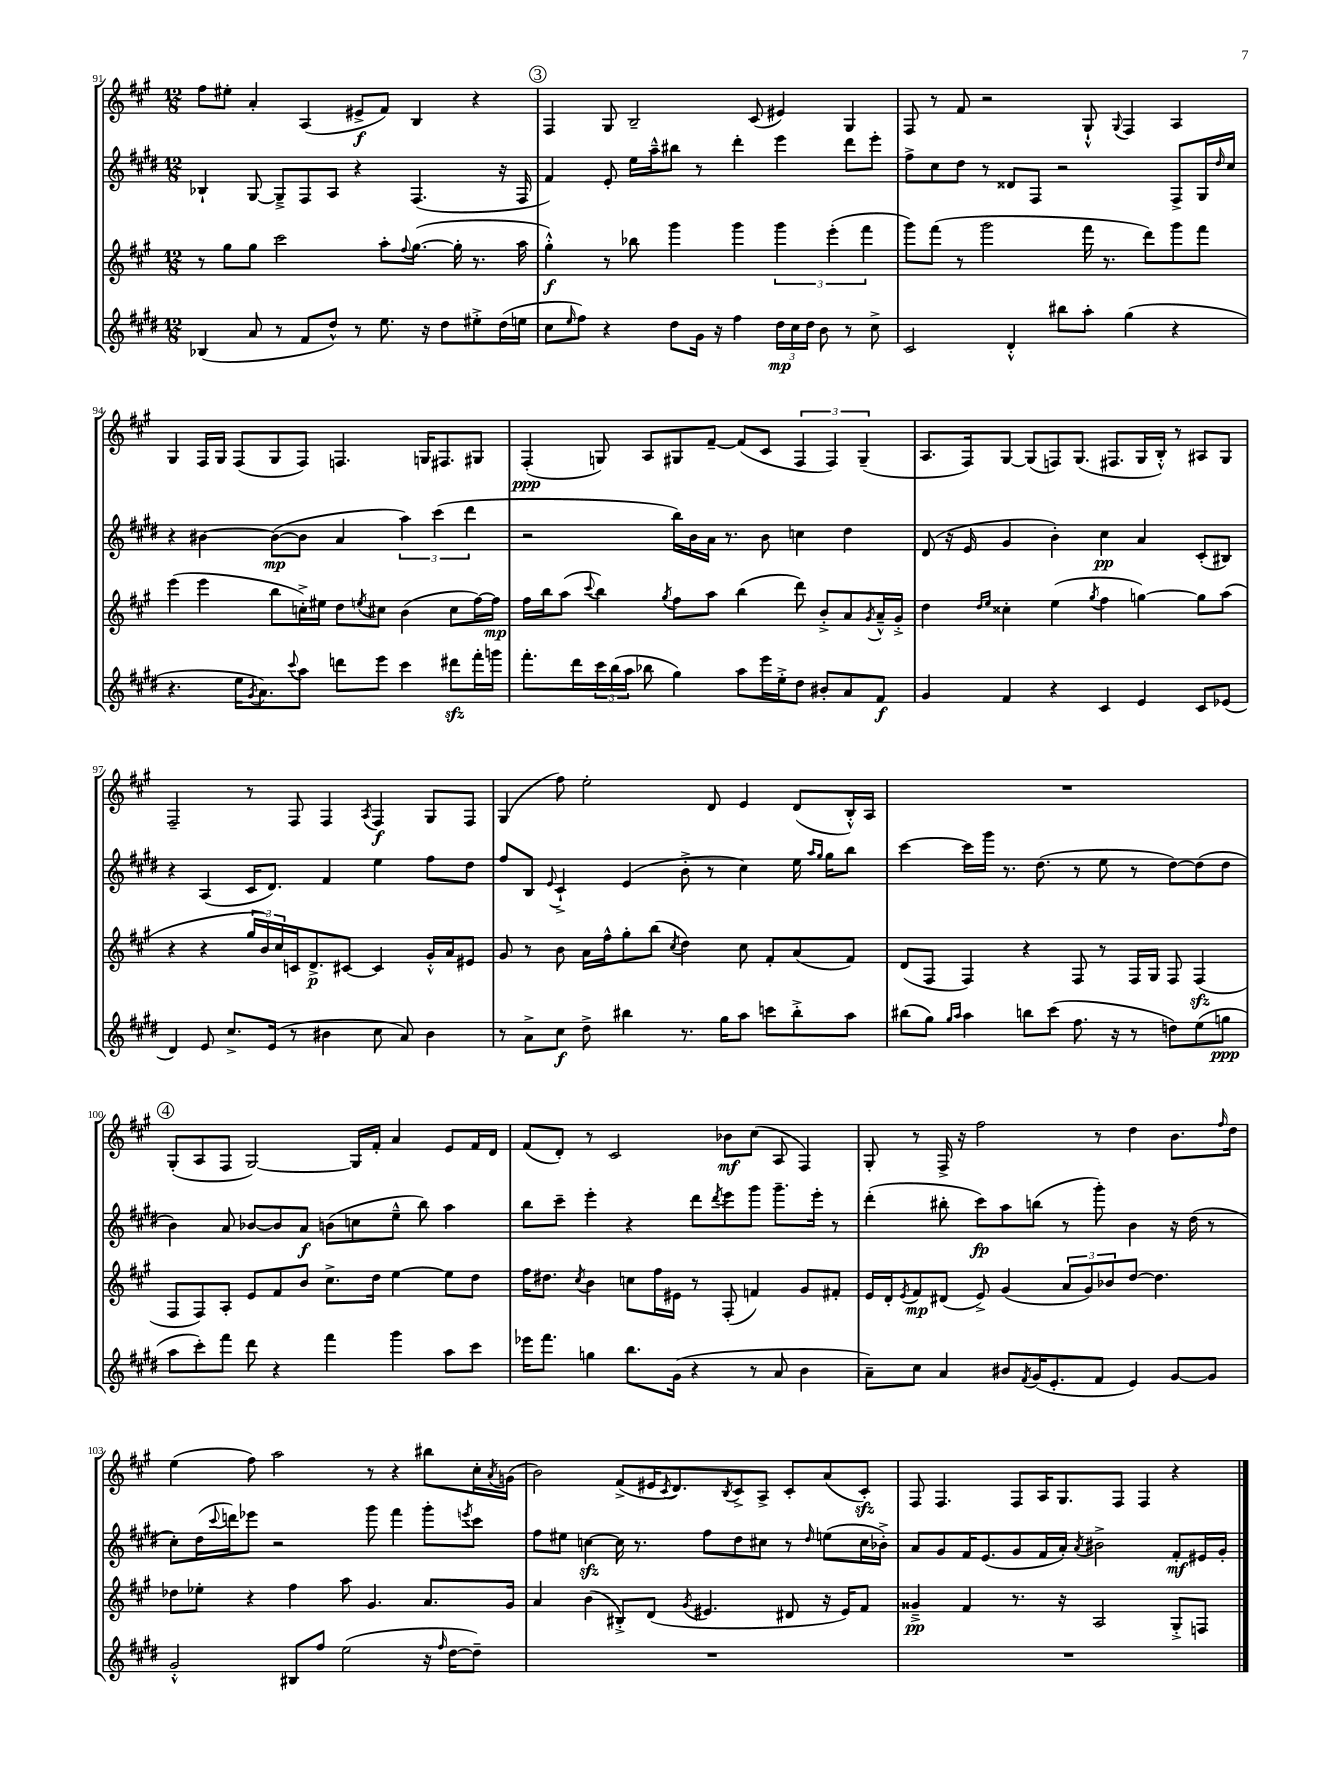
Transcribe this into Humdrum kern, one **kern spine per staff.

**kern	**kern	**kern	**kern
*staff4	*staff3	*staff2	*staff1
*clefG2	*clefG2	*clefG2	*clefG2
*k[f#c#g#d#]	*k[f#c#g#]	*k[f#c#g#d#]	*k[f#c#g#]
*M12/8	*M12/8	*M12/8	*M12/8
(4B-	8r	4B-`	8ff#
.	8gg#	.	8ee#'
8a	8gg#	[8G#	4a'
8r	2ccc#	8G#~^]	.
8f#	.	8F#	(4A
8dd#^^)	.	8A	.
8r	.	4r	8e#^
8.ee	8aa'	.	8f#)
.	8qqff#	.	.
.	([8.gg#	(4.F#	4B
16r	.	.	.
8dd#	.	.	.
.	16gg#']	.	.
8ee#'^	8.r	.	4r
(16dd#	.	16r	.
16ee	16aa	16F#	.
=	=	=	=
8cc#	4gg#'^^)	4f#)	4F#
16qqee	.	.	.
8ff#)	.	.	.
4r	8r	8e'	8G#
.	8bb-	16ee	2B~
.	.	16aa~^^	.
8dd#	4ggg#	8bb#	.
16g#	.	8r	.
16r	.	.	.
4ff#	4ggg#	4ddd#'	.
.	.	.	(8c#
24dd#	6ggg#	4eee	4e#)
24cc#	.	.	.
24dd#	.	.	.
8b	.	.	.
.	(6eee'	.	.
8r	.	8ddd#	4G#
.	6fff#	.	.
8cc#^	.	8eee'	.
=	=	=	=
2c#	8ggg#)	8ff#^	8F#
.	(8fff#	8cc#	8r
.	8r	8dd#	8f#
.	2ggg#	8r	2r
4d#'^^	.	8d##	.
.	.	8F#	.
8bb#	.	2r	.
8aa'	16fff#	.	8G#`^^
.	8.r	.	.
.	.	.	8qqG#
(4gg#	.	.	4F#
.	8ddd)	.	.
4r	8ggg#	8F#^	4A
.	8fff#	16G#	.
.	.	16qqdd#	.
.	.	16cc#	.
=	=	=	=
4.r	(4eee	4r	4G#
.	4eee	[4b#	16F#
.	.	.	16G#
16ee	.	.	(8F#
8qg#	.	.	.
8.a)	.	.	.
.	8bb	(8b#_	8G#
8qqccc#	.	.	.
8aa	16cc'^)	8b#]	8F#)
.	16ee#	.	.
8ddd	8dd	4a	4.F
.	8qee	.	.
8eee	8cc#	.	.
4ccc#	(4b	6aa)	.
.	.	.	16G
.	.	(6ccc#	.
.	.	.	8.F#
8ddd#	8cc#	.	.
.	.	6ddd#	.
16fff#'	[16ff#)	.	8G#
16ggg	16ff#]	.	.
=	=	=	=
8.fff#'	16ff#	2r	(4F#'
.	16bb	.	.
.	(8aa	.	.
16ddd#	.	.	.
.	8qqccc#	.	.
24ccc#	4bb)	.	8G)
(24bb	.	.	.
24aa	.	.	.
8bb-	.	.	8A
.	8qgg#	.	.
4gg#)	8ff#	16bb)	8G#
.	.	16b	.
.	8aa	16a	[8f#~
.	.	8.r	.
8aa	(4bb	.	(8f#]
16eee	.	8b	8c#
16ee'^	.	.	.
8dd#	8ddd)	4cc	6F#
8b#'	8b'^	.	.
.	.	.	6F#)
8a	8a	4dd#	.
.	.	.	(6G#~
.	8qg#	.	.
8f#	16a~^^	.	.
.	16g#'^	.	.
=	=	=	=
4g#	4dd	(8d#	8.A
.	.	16r	.
.	.	16e	16F#)
.	16qqdd	.	.
.	16qqee	.	.
4f#	4cc##'	4g#	[8G#
.	.	.	(8G#]
4r	(4ee	4b')	8F)
.	.	.	(8.G#
.	8qgg#	.	.
4c#	4ff#	4cc#	.
.	.	.	8.F#
4e	[4gg)	4a	16G#
.	.	.	16B'^^)
.	.	.	8r
8c#	8gg]	(8c#'	8A#
(8e-	(8aa	8B#)	8G#
=	=	=	=
4d#)	4r	4r	2F#~
8e	4r	(4A	.
8.cc#^	.	.	.
.	24gg#	16c#	8r
.	24b)	.	.
(16e	.	8.d#)	.
.	24cc#	.	.
8r	16c	.	8F#
.	8.d^	.	.
4b#	.	4f#	4F#
.	[8c#	.	.
.	.	.	8qA
8cc#	4c#]	4ee	4F#
8a)	.	.	.
4b#	16g#'^^	8ff#	8G#
.	16a	.	.
.	8e#	8dd#	8F#
=	=	=	=
8r	8g#	8ff#	(4G#
8a^	8r	8B	.
.	.	8qqe	.
8cc#	8b	4c#`^	8ff#)
8dd#^	16a	.	2ee'
.	16ff#^^	.	.
4bb#	8gg#'	(4e	.
.	(8bb	.	.
.	8qcc#	.	.
8.r	4dd)	8b'^	.
.	.	8r	8d
16gg#	.	.	.
8aa	8cc#	4cc#)	4e
8ccc	8f#'	.	.
8bb#'^	(8a	16ee	(8d
.	.	16qqaa	.
.	.	16qqgg#	.
.	.	16gg#	.
8aa	8f#)	8bb	16B'^^)
.	.	.	16A
=	=	=	=
(8bb#	(8d	[4ccc#	1.r
8gg#)	8F#	.	.
16qqgg#	.	.	.
16qqaa	.	.	.
4aa	4F#)	16ccc#]	.
.	.	16ggg#	.
.	.	8.r	.
8bb	4r	.	.
.	.	(8.dd#	.
(8ccc#	.	.	.
8.ff#	8F#	8r	.
.	8r	8ee	.
16r	.	.	.
8r	16F#	8r	.
.	16G#	.	.
8dd)	8F#	[8dd#)	.
(8ee	(4F#	(8dd#]	.
8gg	.	8dd#	.
=	=	=	=
8aa	8F#	4b)	(8G#'
8ccc#')	8F#)	.	8A
8fff#	8A'	8a	8F#
8ddd#	8e	[8b-	[2G#)
4r	8f#	8b-]	.
.	8b	8a	.
4fff#	8.cc#^	(8b	.
.	.	8cc	16G#]
.	16dd	.	16f#'
4ggg#	[4ee	8ee~^^	4a
.	.	8bb)	.
8aa	8ee]	4aa	8e
8ccc#	8dd	.	16f#
.	.	.	16d
=	=	=	=
16eee-	16ff#	8bb	(8f#
8.fff#	8.dd#	.	.
.	.	8ccc#~	8d')
.	8qcc#	.	.
4gg	4b	4eee'	8r
.	.	.	2c#
8.bb	8cc	4r	.
.	16ff#	.	.
(16g#	16e#	.	.
4r	8r	8ddd#	.
.	.	8qddd#	.
.	(8F#'	8eee	8b-
8r	4f)	8ggg#	(8cc#
8a	.	8.ggg#~	8A
4b	8g#	.	4F#)
.	.	16eee'	.
.	8f#'	8r	.
=	=	=	=
8a~)	16e	(4ddd#'	8G#'
.	16d'	.	.
.	8qe	.	.
8cc#	8f#	.	8r
4a	(8d#	8bb#'	16F#^
.	.	.	16r
.	8e^)	8ccc#)	2ff#
8b#	(4g#	8aa	.
8qf#	.	.	.
(16g#	.	(8bb	.
8.e'	.	.	.
.	12a	8r	.
.	12g#)	.	.
8f#	.	8ggg#')	8r
.	12b-	.	.
4e)	[8dd	4b	4dd
.	4.dd]	.	.
[8g#	.	16r	8.b
.	.	(16dd#	.
8g#]	.	8r	.
.	.	.	16qqff#
.	.	.	16dd
=	=	=	=
2g#'^^	8dd-	8cc#')	(4ee
.	8ee-'	(16dd#	.
.	.	8qqccc#	.
.	.	16ddd)	.
.	4r	8eee-	8ff#)
.	.	2r	2aa
8B#	4ff#	.	.
8ff#	.	.	.
(2ee	8aa	.	.
.	4.g#	8ggg#	8r
.	.	4fff#	4r
16r	8.a	8ggg#'	8bb#
16qqff#	.	.	.
[16dd#	.	.	.
.	.	8qeee	.
8dd#~])	.	8ccc#	16cc#'
.	.	.	8qa
.	16g#	.	(16g
=	=	=	=
1.r	4a	8ff#	2b)
.	.	8ee#	.
.	(4b	[4cc	.
.	8B#'^)	16cc]	(8f#^
.	.	8.r	.
.	(8d	.	16e#
.	.	.	8qc#
.	.	.	8.d)
.	8qg#	.	.
.	4.e#	8ff#	.
.	.	.	8qB
.	.	8dd#	8c#^
.	.	8cc#	8A^
.	8d#	8r	8c#'
.	.	16qqdd#	.
.	16r	(8ee	(8a
.	16e#)	.	.
.	8f#	16cc#	8c#')
.	.	16b-'^)	.
=	=	=	=
1.r	4g##~^	8a	8F#
.	.	8g#	4.F#
.	4f#	16f#	.
.	.	(8.e	.
.	8.r	8g#	8F#
.	.	16f#	16A
.	16r	16a')	8.G#
.	.	8qa	.
.	2A	2b#^	.
.	.	.	8F#
.	.	.	4F#
.	8G#'^	8f#'	4r
.	8F	16e#	.
.	.	16g#'	.
==	==	==	==
*-	*-	*-	*-
